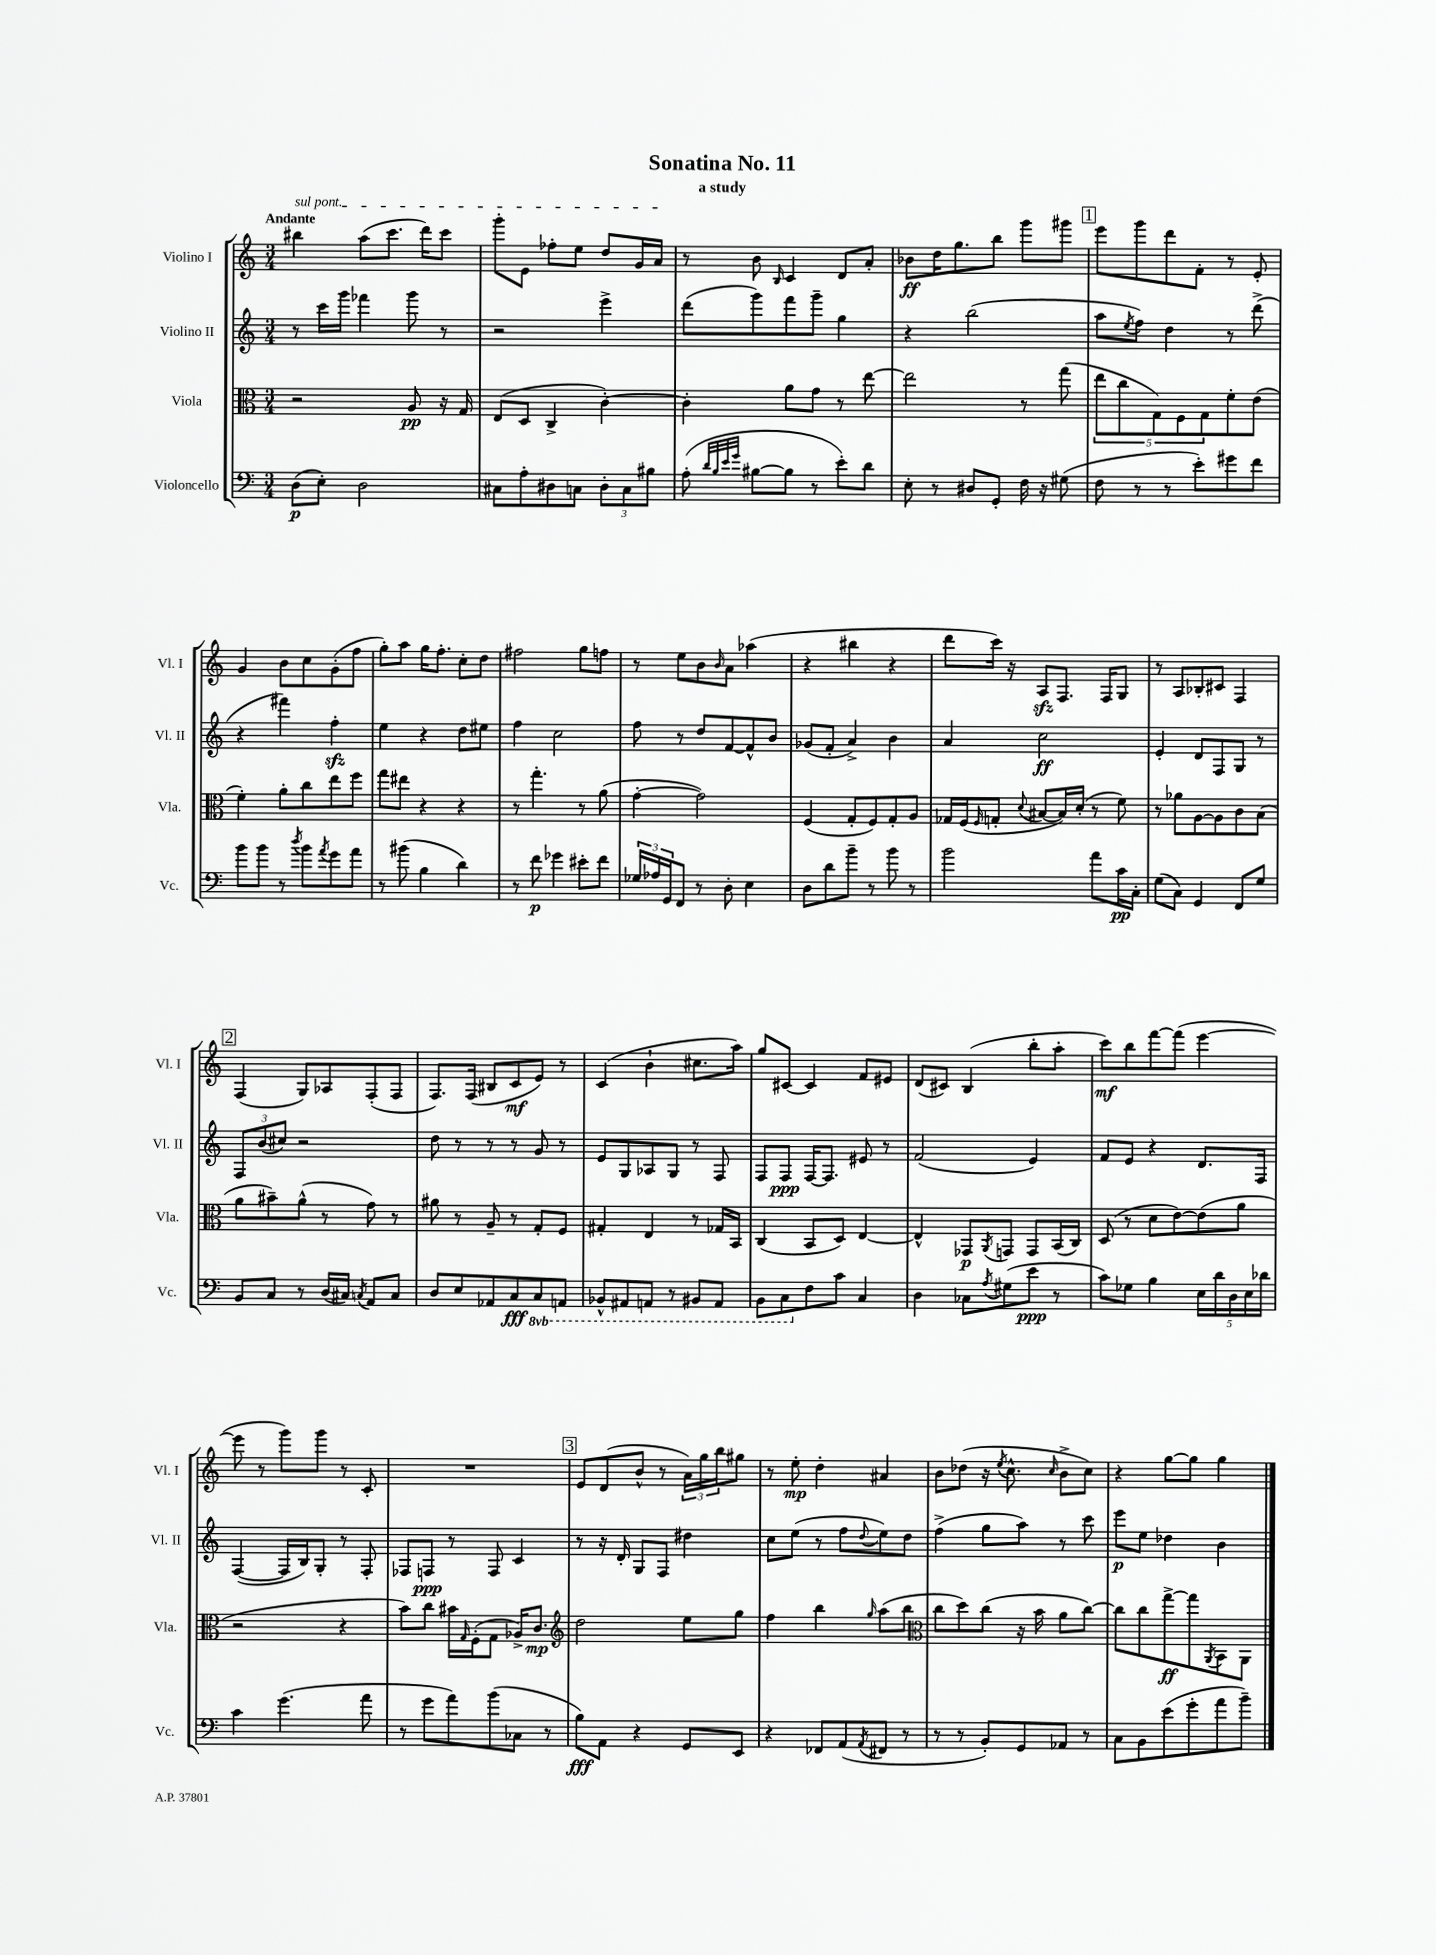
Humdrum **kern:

**kern	**kern	**kern	**kern
*staff4	*staff3	*staff2	*staff1
*clefF4	*clefC3	*clefG2	*clefG2
*k[]	*k[]	*k[]	*k[]
*M3/4	*M3/4	*M3/4	*M3/4
(8D	2r	8r	4bb#
8E')	.	16ccc	.
.	.	16ggg	.
2D	.	4fff-	(8aa
.	.	.	8.ccc
.	8A	8ggg	.
.	.	.	16ddd)
.	16r	8r	8ccc
.	16G	.	.
=	=	=	=
8C#	(8E	2r	8ggg'
8A'	8D	.	8e
8D#	4C^	.	8ff-'
8C	.	.	8ee
12D#'	[4c')	4eee^	8dd
12C	.	.	.
.	.	.	16g
12B#	.	.	.
.	.	.	16a
=	=	=	=
(8A'	4c']	(8ddd	8r
32qqd	.	.	.
32qqB	.	.	.
32qqe	.	.	.
32qqg	.	.	.
[8B#	.	8ggg)	8b
.	.	.	16qqB
8B#]	8a	8fff	4c
8r	8g	8ggg~	.
8e')	8r	4gg	8d
8d	[8ee	.	8a'
=	=	=	=
8E'	2ee]	4r	8b-
8r	.	.	16dd
.	.	.	8.gg
8D#	.	(2bb	.
8GG'	.	.	8bb
16F	8r	.	8ggg
16r	.	.	.
(8G#	(8gg	.	8ggg#
=	=	=	=
8F	10ee	8aa	8eee
.	10cc	.	.
.	.	8qee	.
8r	.	8ff)	8ggg
.	10G)	.	.
8r	.	4dd	8ddd
.	10F	.	.
8e')	.	.	8f'
.	10G	.	.
8g#	8f'	8r	8r
8f	(8e	(8ddd^	8e'
=	=	=	=
8b	4f')	4r	4g
8b	.	.	.
8r	8a'	4fff#)	8b
8qdd	.	.	.
8b	8cc	.	8cc
8qa	.	.	.
8g	8ee	4ff'	(8g'
8a	8ff	.	8ff
=	=	=	=
8r	8gg	4ee	8gg')
(8b#	8ee#	.	8aa
4B	4r	4r	16gg
.	.	.	8.ff'
4d)	4r	8dd	8cc'
.	.	8ee#	8dd
=	=	=	=
8r	8r	4ff	2ff#
8f	4.gg'	.	.
4g-	.	2cc	.
8e#'	8r	.	8gg
8f	(8a	.	8ff
=	=	=	=
24G-	[4g'	8ff	8r
24A-	.	.	.
24GG	.	.	.
8FF	.	8r	8ee
8r	2g])	8dd	8b
.	.	.	16qqb
8D'	.	[8f	8a
4E	.	8f^^]	(4aa-
.	.	8b	.
=	=	=	=
8D	(4F	(8g-	4r
8d	.	8f'	.
8b~	8G'	4a^)	4bb#
8r	8F)	.	.
8b	8G'	4b	4r
8r	8A	.	.
=	=	=	=
2b	16G-	4a	8ddd
.	(16F	.	.
.	16qqF	.	.
.	8G'	.	16ccc)
.	.	.	16r
.	8qqd	.	.
.	[8B#	2cc	8A
.	16B#])	.	8.F
.	(16d'	.	.
8a	8r	.	.
.	.	.	16F
16c	8f)	.	8G
16C'	.	.	.
=	=	=	=
(8G	8r	4e'	8r
8C)	8a-	.	8A
4GG	[8A	8d	8B-'
.	8A]	8F	8c#
8FF	8c	8G	4F
8G	(8B	8r	.
=	=	=	=
8BB	8a	12F	(4F
.	.	(12b	.
8C	8b#~)	.	.
.	.	12cc#)	.
8r	(8a^^	2r	8G)
(16D	8r	.	8A-
16C#)	.	.	.
8qC	.	.	.
8AA	8g)	.	(8F'
8C	8r	.	8F
=	=	=	=
8D	8a#	8dd	8.F)
8E	8r	8r	.
.	.	.	(16F
8AA-	8A~	8r	8B#
8C	8r	8r	8c
8CC	8G'	8g	8e)
8AAA	8F	8r	8r
=	=	=	=
8BBB-^^	4G#'	8e	(4c
8AAA#	.	8G	.
8AAA	4E	8A-	4b`
8r	.	8G	.
8BBB#	8r	8r	8.cc#
8AAA	16G-	8F	.
.	16BB	.	16aa)
=	=	=	=
8BBB	(4C	8F	8gg
8CC	.	8F	[8c#
8F	8BB	[16F	4c#]
.	.	8.F]	.
8c	8D)	.	.
4C	[4E	8e#	8f
.	.	8r	8e#
=	=	=	=
4D	4E^^]	(2f	(8d
.	.	.	8c#)
8C-	8GG-	.	(4B
8qA	8qAA	.	.
(8G#	8GG	.	.
8e	8GG	4e)	8bb'
8r	(16BB	.	8aa'
.	16C)	.	.
=	=	=	=
8c)	(8D	8f	8ccc)
8G-	8r	8e	8bb
4B	8d	4r	[8fff
.	[8e)	.	(8fff]
20E	(8e]	8.d	[4eee
20d	.	.	.
20D	.	.	.
.	8a	.	.
20E	.	.	.
.	.	16F	.
20d-	.	.	.
=	=	=	=
4c	2r	([4F	8eee]
.	.	.	8r
(4.g	.	16F]	8ggg)
.	.	16B)	.
.	.	8G'	8ggg
.	4r	8r	8r
8a	.	8F'	8c'
=	=	=	=
8r	8b)	8F-	2.r
8g	8cc	8F	.
8a)	16b#	8r	.
.	16qqG	.	.
.	(16F'	.	.
(8b	8G	8F	.
8C-	16A-^)	4c	.
.	8.c	.	.
8r	.	.	.
=	=	=	=
*	*clefG2	*	*
8B)	2dd	8r	8e
8AA	.	16r	(8d
.	.	16d'	.
4r	.	8G	8b^^
.	.	8F	8r
8GG	8ee	4dd#	24a)
.	.	.	24gg
.	.	.	24bb
8EE	8gg	.	8gg#
=	=	=	=
4r	4ff	8cc	8r
.	.	(8ee	8ee'
8FF-	4bb	8r	4dd'
(8AA	.	8ff	.
8qAA	16qqgg	8qqdd	.
8FF#	(8aa	8ee)	4a#
8r	8bb	8dd	.
=	=	=	=
*	*clefC3	*	*
8r	8cc	(4ff^	8b
8r	8dd)	.	(8dd-
8BB')	(8cc	8gg	16r
.	.	.	8qee
.	.	.	8.cc^^
8GG	16r	8aa)	.
.	16b	.	.
.	.	.	16qqcc
8AA-	8a	8r	8b^
8r	[8cc)	8ccc	8cc)
=	=	=	=
8C	8cc]	8eee	4r
8BB	8cc	8ee	.
(8e	[8gg^	4dd-	[8gg
8g'	8gg]	.	8gg]
.	8qAA	.	.
8a	8BB	4b	4gg
8b~)	8AA	.	.
==	==	==	==
*-	*-	*-	*-
